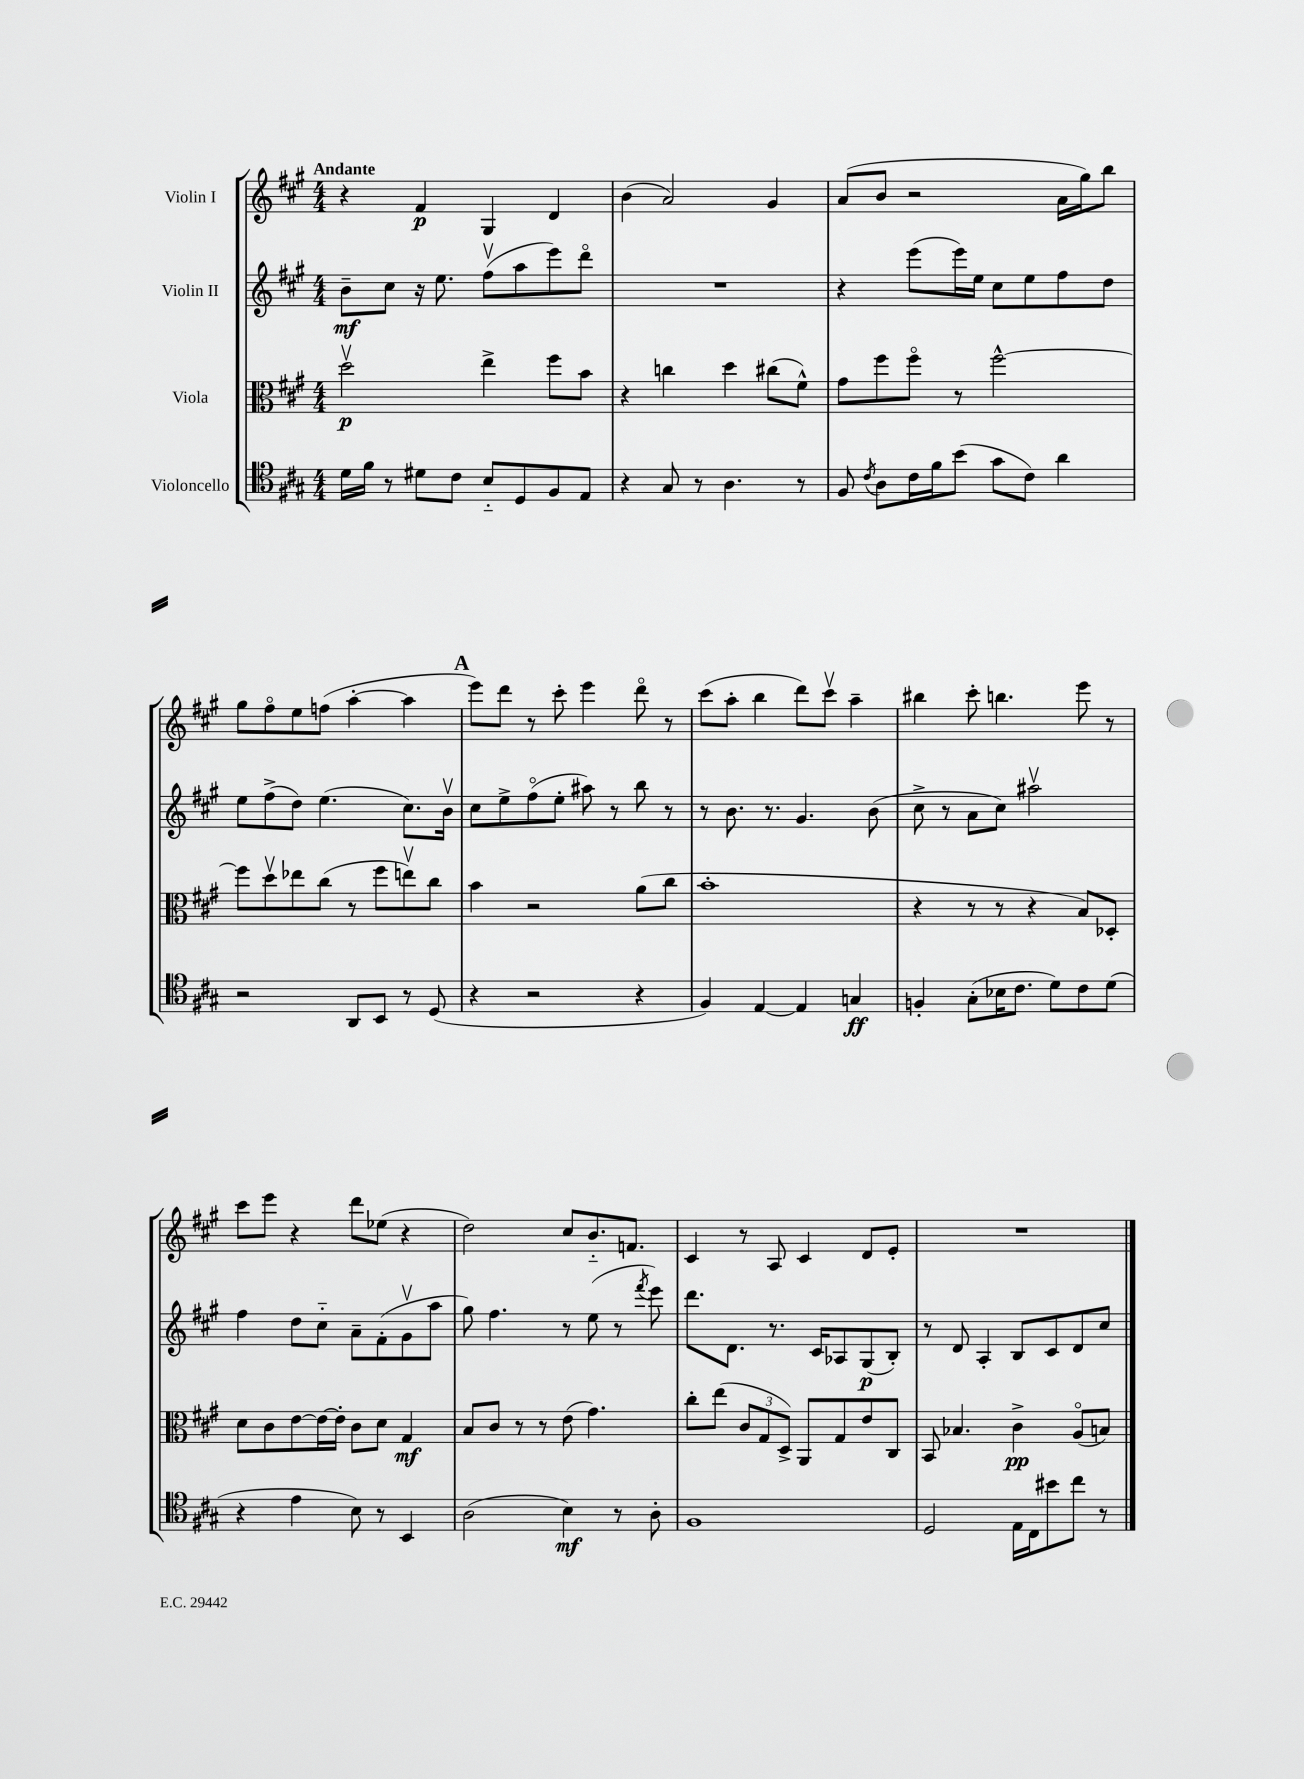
<<
\new StaffGroup <<
\new Staff = "s0" \with { instrumentName = "Violin I" } {
    \clef treble \key a \major \numericTimeSignature \time 4/4 \tempo "Andante"
    \autoBeamOff r4 fis'4\p gis4 d'4 |
    b'4( a'2) gis'4 |
    a'8[( b'8] r2 a'16[ gis''16) b''8] |
    gis''8[ fis''8\flageolet e''8 f''8]( a''4~-. a''4 |
    \mark \markup { \bold "A" } e'''8[) d'''8] r8 cis'''8-. e'''4 d'''8\flageolet r8 |
    cis'''8[( a''8]-. b''4 d'''8[) cis'''8]\upbow a''4-- |
    bis''4 cis'''8-. b''4. e'''8 r8 |
    cis'''8[ e'''8] r4 d'''8[ ees''8]( r4 |
    d''2) cis''8[ b'8.-_ f'8.] |
    cis'4 r8 a8 cis'4 d'8[ e'8]-. |
    R1 \bar "|." |
}
\new Staff = "s1" \with { instrumentName = "Violin II" } {
    \clef treble \key a \major \numericTimeSignature \time 4/4
    \autoBeamOff b'8[--\mf cis''8] r16 e''8. fis''8[\upbow( a''8 e'''8) d'''8]\flageolet |
    R1 |
    r4 e'''8[( e'''16) e''16] cis''8[ e''8 fis''8 d''8] |
    e''8[ fis''8->( d''8]) e''4.( cis''8.[) b'16]\upbow |
    \mark \markup { \bold "A" } cis''8[ e''8-> fis''8\flageolet( e''8]-. ais''8) r8 b''8 r8 |
    r8 b'8. r8. gis'4. b'8( |
    cis''8-> r8 a'8[ cis''8]) ais''2\upbow |
    fis''4 d''8[ cis''8]-_ a'8[-- fis'8-.( gis'8\upbow a''8] |
    gis''8) fis''4. r8 e''8( r8 \acciaccatura { fis'''8 } e'''8) |
    d'''8.[ d'8.] r8. cis'16[ aes8 gis8\p( b8]-.) |
    r8 d'8 a4-. b8[ cis'8 d'8 cis''8] \bar "|." |
}
\new Staff = "s2" \with { instrumentName = "Viola" } {
    \clef alto \key a \major \numericTimeSignature \time 4/4
    \autoBeamOff d''2\upbow\p e''4-> fis''8[ b'8] |
    r4 c''4 d''4 cis''8[( fis'8]-^) |
    gis'8[ fis''8 fis''8]\flageolet r8 fis''2~-^ |
    fis''8[ d''8\upbow ees''8 cis''8]( r8 fis''8[ e''8\upbow) cis''8] |
    \mark \markup { \bold "A" } b'4 r2 a'8[( cis''8] |
    b'1-. |
    r4 r8 r8 r4 b8[) des8]-. |
    d'8[ cis'8 e'8~ e'16~ e'16]-. cis'8[ d'8] gis4\mf |
    b8[ cis'8] r8 r8 e'8( gis'4.) |
    cis''8[-. e''8]( \tuplet 3/2 { cis'8[ gis8 d8]->) } a,8[ gis8 e'8 cis8] |
    b,8 bes4. cis'4->\pp a8[\flageolet( b8]) \bar "|." |
}
\new Staff = "s3" \with { instrumentName = "Violoncello" } {
    \clef tenor \key a \major \numericTimeSignature \time 4/4
    \autoBeamOff d'16[ fis'16] r8 dis'8[ cis'8] b8[-_ d8 fis8 e8] |
    r4 gis8 r8 a4. r8 |
    fis8 \acciaccatura { cis'8 } a8[ cis'16 fis'16 b'8]( gis'8[ cis'8]) a'4 |
    r2 a,8[ b,8] r8 d8( |
    \mark \markup { \bold "A" } r4 r2 r4 |
    fis4) e4~ e4 g4\ff |
    f4-. gis8[-.( bes16 cis'8.] d'8[) cis'8 d'8]( |
    r4 e'4 b8) r8 b,4 |
    a2( b4\mf) r8 a8-. |
    fis1 |
    d2 e16[ cis16 bis'8 cis''8] r8 \bar "|." |
}
>>
>>
\layout { \context { \Score \remove "Bar_number_engraver" } }
